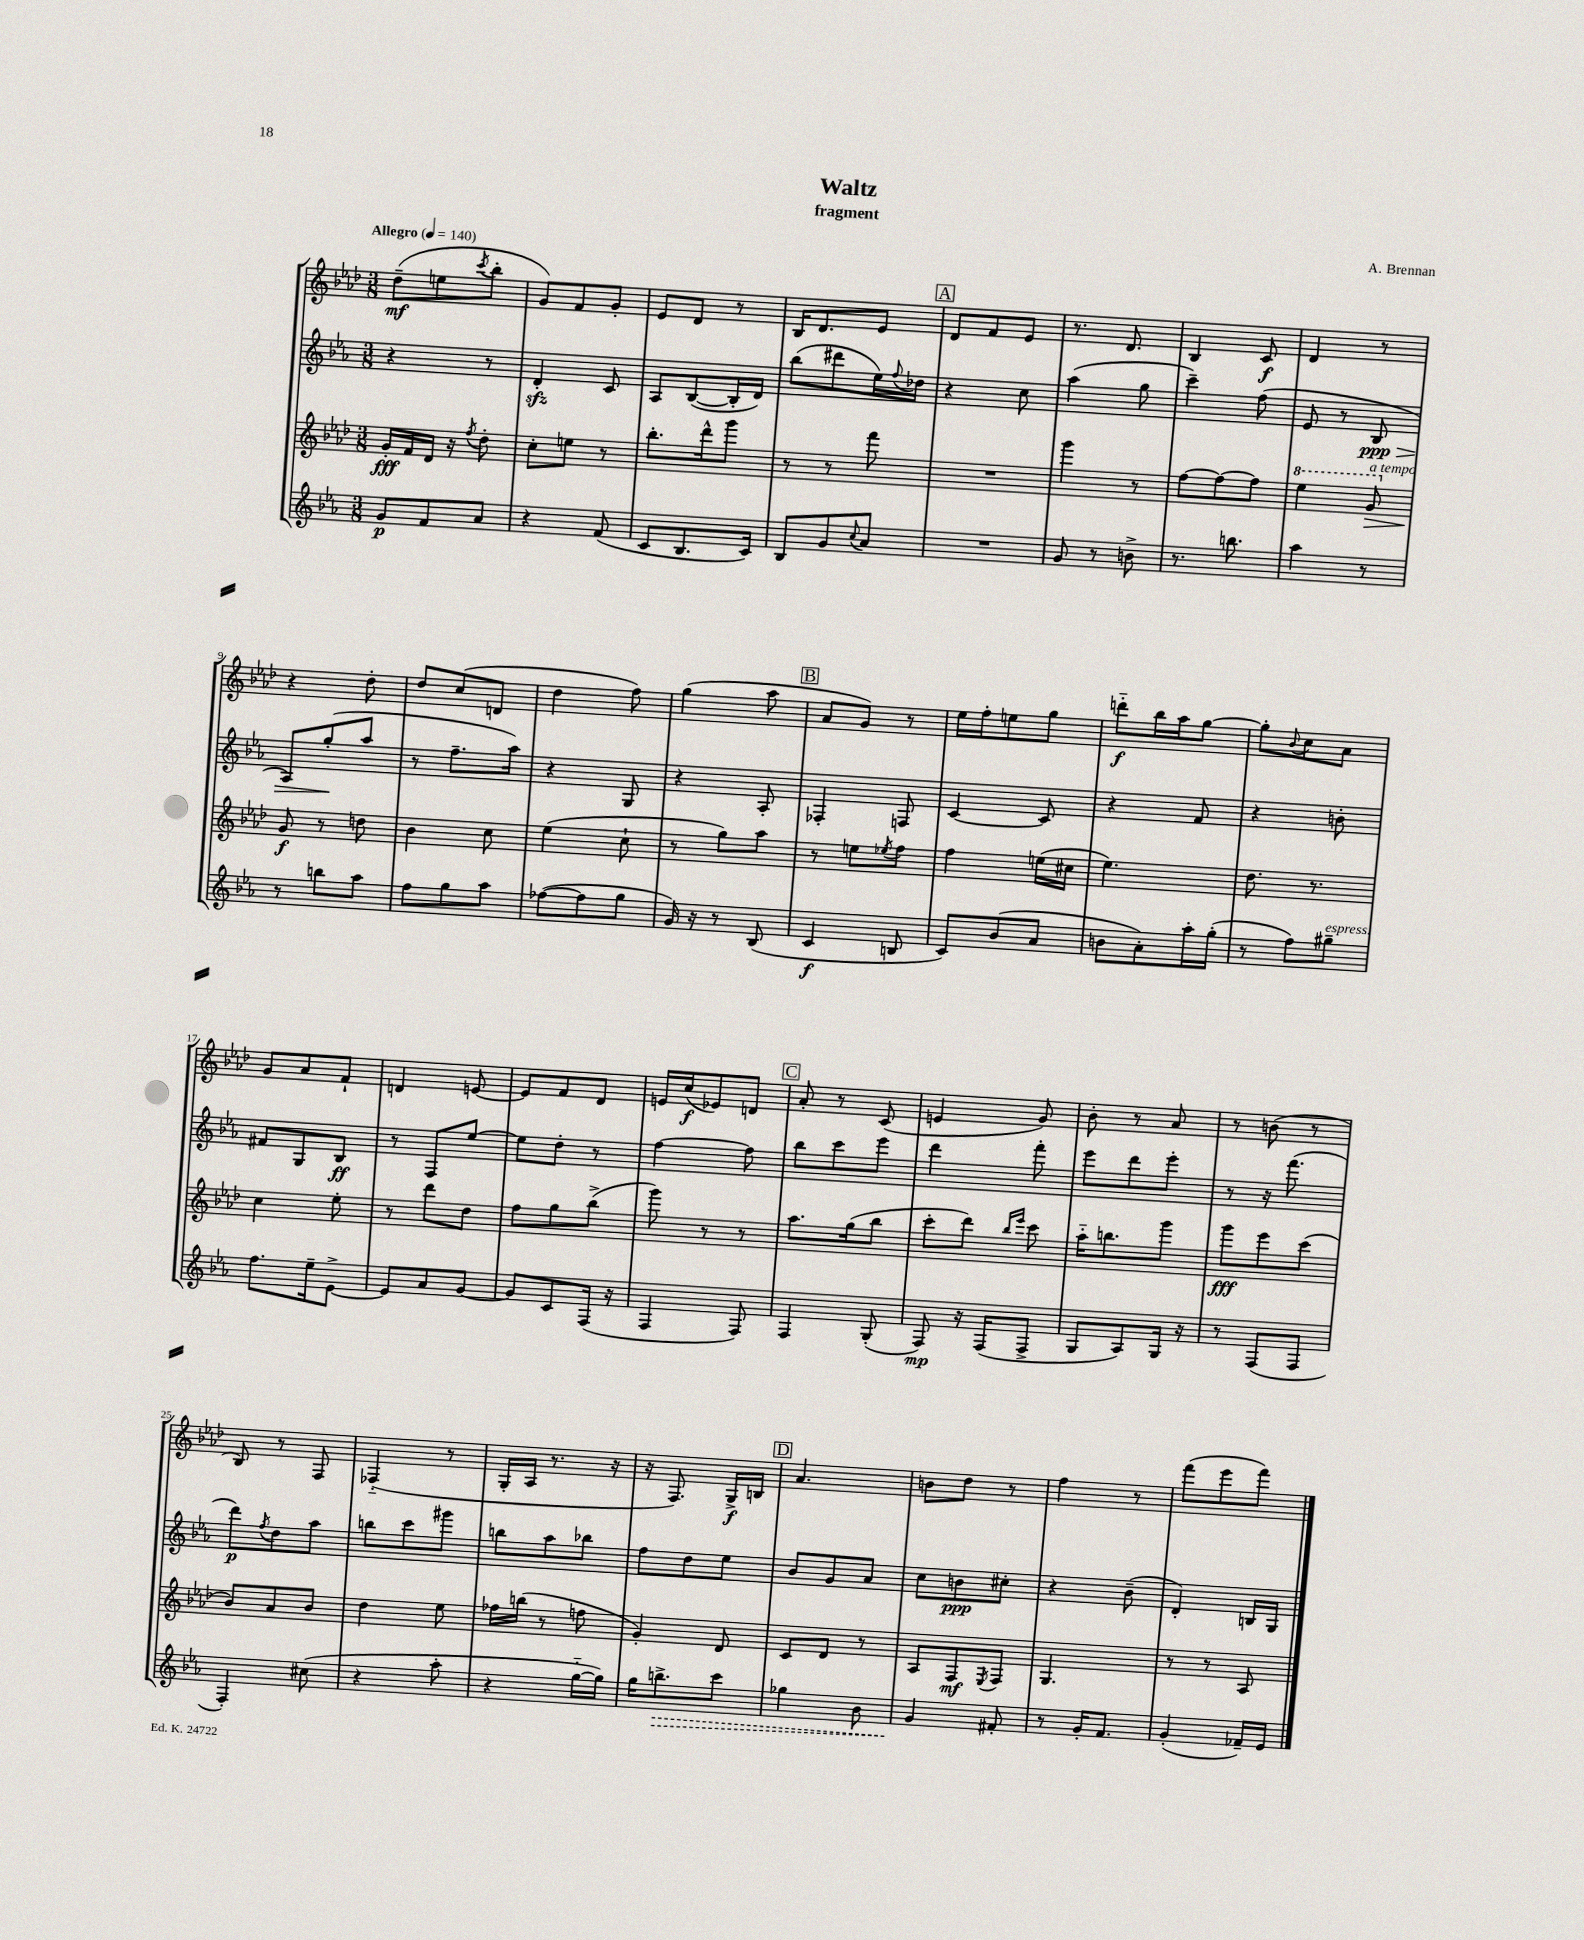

**kern	**dynam	**kern	**dynam	**kern	**dynam	**kern	**dynam
*part4	*part4	*part3	*part3	*part2	*part2	*part1	*part1
*staff4	*staff4	*staff3	*staff3	*staff2	*staff2	*staff1	*staff1
*clefG2	*	*clefG2	*	*clefG2	*	*clefG2	*
*k[b-e-a-]	*	*k[b-e-a-d-]	*	*k[b-e-a-]	*	*k[b-e-a-d-]	*
*M3/8	*	*M3/8	*	*M3/8	*	*M3/8	*
*MM140	*	*MM140	*	*MM140	*	*MM140	*
=1	=1	=1	=1	=1	=1	=1	=1
!	!	!	!	!	!	!LO:TX:a:B:t=Allegro	!
8g/L	p	16g'/LL	fff	4r	.	(8dd-~\L	mf
.	.	16f/	.	.	.	.	.
8f/	.	16d-/JJ	.	.	.	8een\	.
.	.	16r	.	.	.	.	.
.	.	8qff/	.	.	.	8qccc/	.
8a-/J	.	8dd-'\	.	8r	.	8bb-'\J	.
=2	=2	=2	=2	=2	=2	=2	=2
4r	.	8cc'\L	.	4dzz'/	.	8g/L)	.
.	.	8een\J	.	.	.	8f/	.
(8f/	.	8r	.	8c/	.	8g'/J	.
=3	=3	=3	=3	=3	=3	=3	=3
8c/L	.	8.bb-'\L	.	8A-/L	.	8e-/L	.
8.B-/	.	.	.	([8B-/	.	8d-/J	.
.	.	16ddd-^^\k	.	.	.	.	.
.	.	8ggg\J	.	16B-'/L]	.	8r	.
16c/Jk)	.	.	.	16d/JJ)	.	.	.
=4	=4	=4	=4	=4	=4	=4	=4
8B-/L	.	8r	.	(8bb-\L	.	16B-/KL	.
.	.	.	.	.	.	8.d-/	.
8g/	.	8r	.	8ddd#X\	.	.	.
8qqcc/	.	.	.	.	.	.	.
8a-/J	.	8fff\	.	16ee-\L)	.	8e-/J	.
.	.	.	.	8qqff/	.	.	.
.	.	.	.	16dd-X\JJ	.	.	.
!!LO:REH:place=s1:t=A
=5	=5	=5	=5	=5	=5	=5	=5
4.r	.	4.r	.	4r	.	8d-/L	.
.	.	.	.	.	.	8f/	.
.	.	.	.	8cc\	.	8e-/J	.
=6	=6	=6	=6	=6	=6	=6	=6
8g/	.	4ggg\	.	(4aa-\	.	8.r	.
8r	.	.	.	.	.	.	.
.	.	.	.	.	.	8.d-/	.
8bn^\	.	8r	.	8gg\	.	.	.
=7	=7	=7	=7	=7	=7	=7	=7
8.r	.	[8ff\L	.	4ccc~\)	.	4B-/	.
.	.	8ff\_	.	.	.	.	.
8.bbn\	.	.	.	.	.	.	.
.	.	8ff\J]	.	(8ff\	.	8c/	f
=8	=8	=8	=8	=8	=8	=8	=8
*	*	*8va	*	*	*	*	*
4aa-\	.	4eee-\	.	8e-/	.	4d-/	.
.	.	.	.	8r	.	.	.
!	!	!LO:TX:a:i:t=a tempo	!	!	!	!	!
!	!	!	!LO:HP:b	!	!LO:HP:b	!	!
8r	.	8gg/	>	8B-/	> ppp	8r	.
!!LO:LB:g=z
=9	=9	=9	=9	=9	=9	=9	=9
*	*	*X8va	*	*	*	*	*
8r	.	8g/	f	8A-/L)	.	4r	.
8bbn\L	.	8r	]	(8gg'/	.	.	.
8aa-\J	.	8ddn\	.	8aa-/J	]	8dd-'\	.
=10	=10	=10	=10	=10	=10	=10	=10
8ff\L	.	4b-\	.	8r	.	8dd-/L	.
8gg\	.	.	.	8.ff~\L	.	(8cc/	.
8aa-\J	.	8cc\	.	.	.	8dn/J	.
.	.	.	.	16aa-\Jk)	.	.	.
=11	=11	=11	=11	=11	=11	=11	=11
([8ff-X\L	.	(4ee-\	.	4r	.	4dd-\	.
8ff-\]	.	.	.	.	.	.	.
8gg\J	.	8cc`\	.	8G/	.	8ff\)	.
=12	=12	=12	=12	=12	=12	=12	=12
16g/)	.	8r	.	4r	.	(4gg\	.
16r	.	.	.	.	.	.	.
8r	.	8gg\L)	.	.	.	.	.
(8B-/	.	8aa-\J	.	8A-'/	.	8aa-\	.
!!LO:REH:place=s1:t=B
=13	=13	=13	=13	=13	=13	=13	=13
4c/	f	8r	.	4F-X'/	.	8a-/L	.
.	.	8een\L	.	.	.	8g/J)	.
.	.	8qee-X/	.	.	.	.	.
8Bn/	.	8ff\J	.	8Fn/	.	8r	.
=14	=14	=14	=14	=14	=14	=14	=14
8c/L)	.	4ff\	.	[4c/	.	16ee-\LL	.
.	.	.	.	.	.	16ff'\J	.
(8b-/	.	.	.	.	.	8een\	.
8a-/J	.	(16een\LL	.	8c/]	.	8gg\J	.
.	.	16cc#X\JJ	.	.	.	.	.
=15	=15	=15	=15	=15	=15	=15	=15
8bn\L	.	4.ee-\)	.	4r	.	8dddn\L	f
8a-'\)	.	.	.	.	.	16bb-\L	.
.	.	.	.	.	.	16aa-\J	.
16aa-'\L	.	.	.	8f/	.	[8gg\J	.
(16gg'\JJ	.	.	.	.	.	.	.
=16	=16	=16	=16	=16	=16	=16	=16
8r	.	8.dd-\	.	4r	.	8gg'\L]	.
.	.	.	.	.	.	8qqb-/	.
8ff\L)	.	.	.	.	.	8cc\	.
.	.	8.r	.	.	.	.	.
!LO:TX:a:i:t=espress.	!	!	!	!	!	!	!
8gg#X~\J	.	.	.	8bn'\	.	8a-\J	.
!!LO:LB:g=z
=17	=17	=17	=17	=17	=17	=17	=17
8.ff\L	.	4cc\	.	8f#X/L	.	8g/L	.
.	.	.	.	8G/	.	8a-/	.
16ee-~\k	.	.	.	.	.	.	.
[8e-^\J	.	8ee-'\	.	8B-/J	ff	8f`/J	.
=18	=18	=18	=18	=18	=18	=18	=18
8e-/L]	.	8r	.	8r	.	4dn/	.
8a-/	.	8ddd-\L	.	8F/L	.	.	.
[8g/J	.	8dd-\J	.	[8ee-/J	.	[8en/	.
=19	=19	=19	=19	=19	=19	=19	=19
8g/L]	.	8ff\L	.	8ee-\L]	.	8e/L]	.
8c/	.	8gg\	.	8dd'\J	.	8f/	.
(16F/Jk	.	(8bb-^\J	.	8r	.	8d-/J	.
16r	.	.	.	.	.	.	.
=20	=20	=20	=20	=20	=20	=20	=20
4F/	.	8ggg\)	.	[4ff\	.	16en/LL	.
.	.	.	.	.	.	(16cc/J	f
.	.	8r	.	.	.	8e-X/)	.
8F/)	.	8r	.	8ff\]	.	8dn/J	.
!!LO:REH:place=s1:t=C
=21	=21	=21	=21	=21	=21	=21	=21
4F/	.	8.aa-\L	.	8bb-\L	.	8a-'/	.
.	.	.	.	8ccc\	.	8r	.
.	.	(16gg\k	.	.	.	.	.
(8G'/	.	8bb-\J	.	8eee-\J	.	(8c/	.
=22	=22	=22	=22	=22	=22	=22	=22
8F/)	mp	8ccc'\L	.	4ddd\	.	4en/	.
16r	.	8ddd-\J)	.	.	.	.	.
(16F/KL	.	.	.	.	.	.	.
.	.	16qqbb-/LL	.	.	.	.	.
.	.	16qqeee-/JJ	.	.	.	.	.
8F^/J	.	8ccc\	.	8fff'\	.	8g/)	.
=23	=23	=23	=23	=23	=23	=23	=23
8G/L	.	16aa-\KL	.	8eee-\L	.	8b-'\	.
.	.	8.bbn\	.	.	.	.	.
8A-/)	.	.	.	8ddd\	.	8r	.
16G/Jk	.	8ggg\J	.	8eee-'\J	.	8a-/	.
16r	.	.	.	.	.	.	.
=24	=24	=24	=24	=24	=24	=24	=24
8r	.	8ggg\L	fff	8r	.	8r	.
(8F/L	.	8eee-\	.	16r	.	(8bn\	.
.	.	.	.	(8.fff\	.	.	.
8F/J	.	(8ccc\J	.	.	.	8r	.
!!LO:LB:g=z
=25	=25	=25	=25	=25	=25	=25	=25
4F'/)	.	8b-/L)	.	8ddd\L)	p	8B-/)	.
.	.	.	.	8qff/	.	.	.
.	.	8a-/	.	8dd\	.	8r	.
(8cc#X\	.	8b-/J	.	8aa-\J	.	8F/	.
=26	=26	=26	=26	=26	=26	=26	=26
4r	.	4dd-\	.	8bbn\L	.	(4F-X/	.
.	.	.	.	8ccc\	.	.	.
8aa-'\	.	8ee-\	.	8ggg#X\J	.	8r	.
=27	=27	=27	=27	=27	=27	=27	=27
4r	.	16ff-X\LL	.	8bbn\L	.	16G'/LL	.
.	.	(16bbn\JJ	.	.	.	16A-/JJ	.
.	.	8r	.	8aa-\	.	8.r	.
[16gg\LL	.	8ffn\	.	8bb-X\J	.	.	.
16gg\JJ])	.	.	.	.	.	16r	.
=28	=28	=28	=28	=28	=28	=28	=28
16gg\KL	.	4g'/)	.	8ff\L	.	16r	.
!	!LO:HP:b	!	!	!	!	!	!
8.bbn^\	>	.	.	.	.	8.F/)	.
.	.	.	.	8dd\	.	.	.
8ccc\J	.	8d-/	.	8ee-\J	.	16G^/LL	f
.	.	.	.	.	.	16Bn/JJ	.
!!LO:REH:place=s1:t=D
=29	=29	=29	=29	=29	=29	=29	=29
4gg-X\	.	8c/L	.	8b-/L	.	4.a-/	.
.	.	8d-/J	.	8g/	.	.	.
8b-\	.	8r	.	8a-/J	.	.	.
=30	=30	=30	=30	=30	=30	=30	=30
4g/	.	8A-/L	.	8cc\L	.	8bn\L	.
.	.	8F/	mf	8bn\	ppp	8dd-\J	.
.	.	8qE-/	.	.	.	.	.
8f#X'/	]	8F/J	.	8cc#X'\J	.	8r	.
=31	=31	=31	=31	=31	=31	=31	=31
8r	.	4.G/	.	4r	.	4ff\	.
16g'/KL	.	.	.	.	.	.	.
8.f/J	.	.	.	.	.	.	.
.	.	.	.	(8b-~\	.	8r	.
=32	=32	=32	=32	=32	=32	=32	=32
(4g'/	.	8r	.	4d'/)	.	(8fff\L	.
.	.	8r	.	.	.	8eee-\	.
16f-X~/LL)	.	8A-/	.	16Bn/LL	.	8fff\J)	.
16e-/JJ	.	.	.	16G/JJ	.	.	.
==	==	==	==	==	==	==	==
*-	*-	*-	*-	*-	*-	*-	*-
